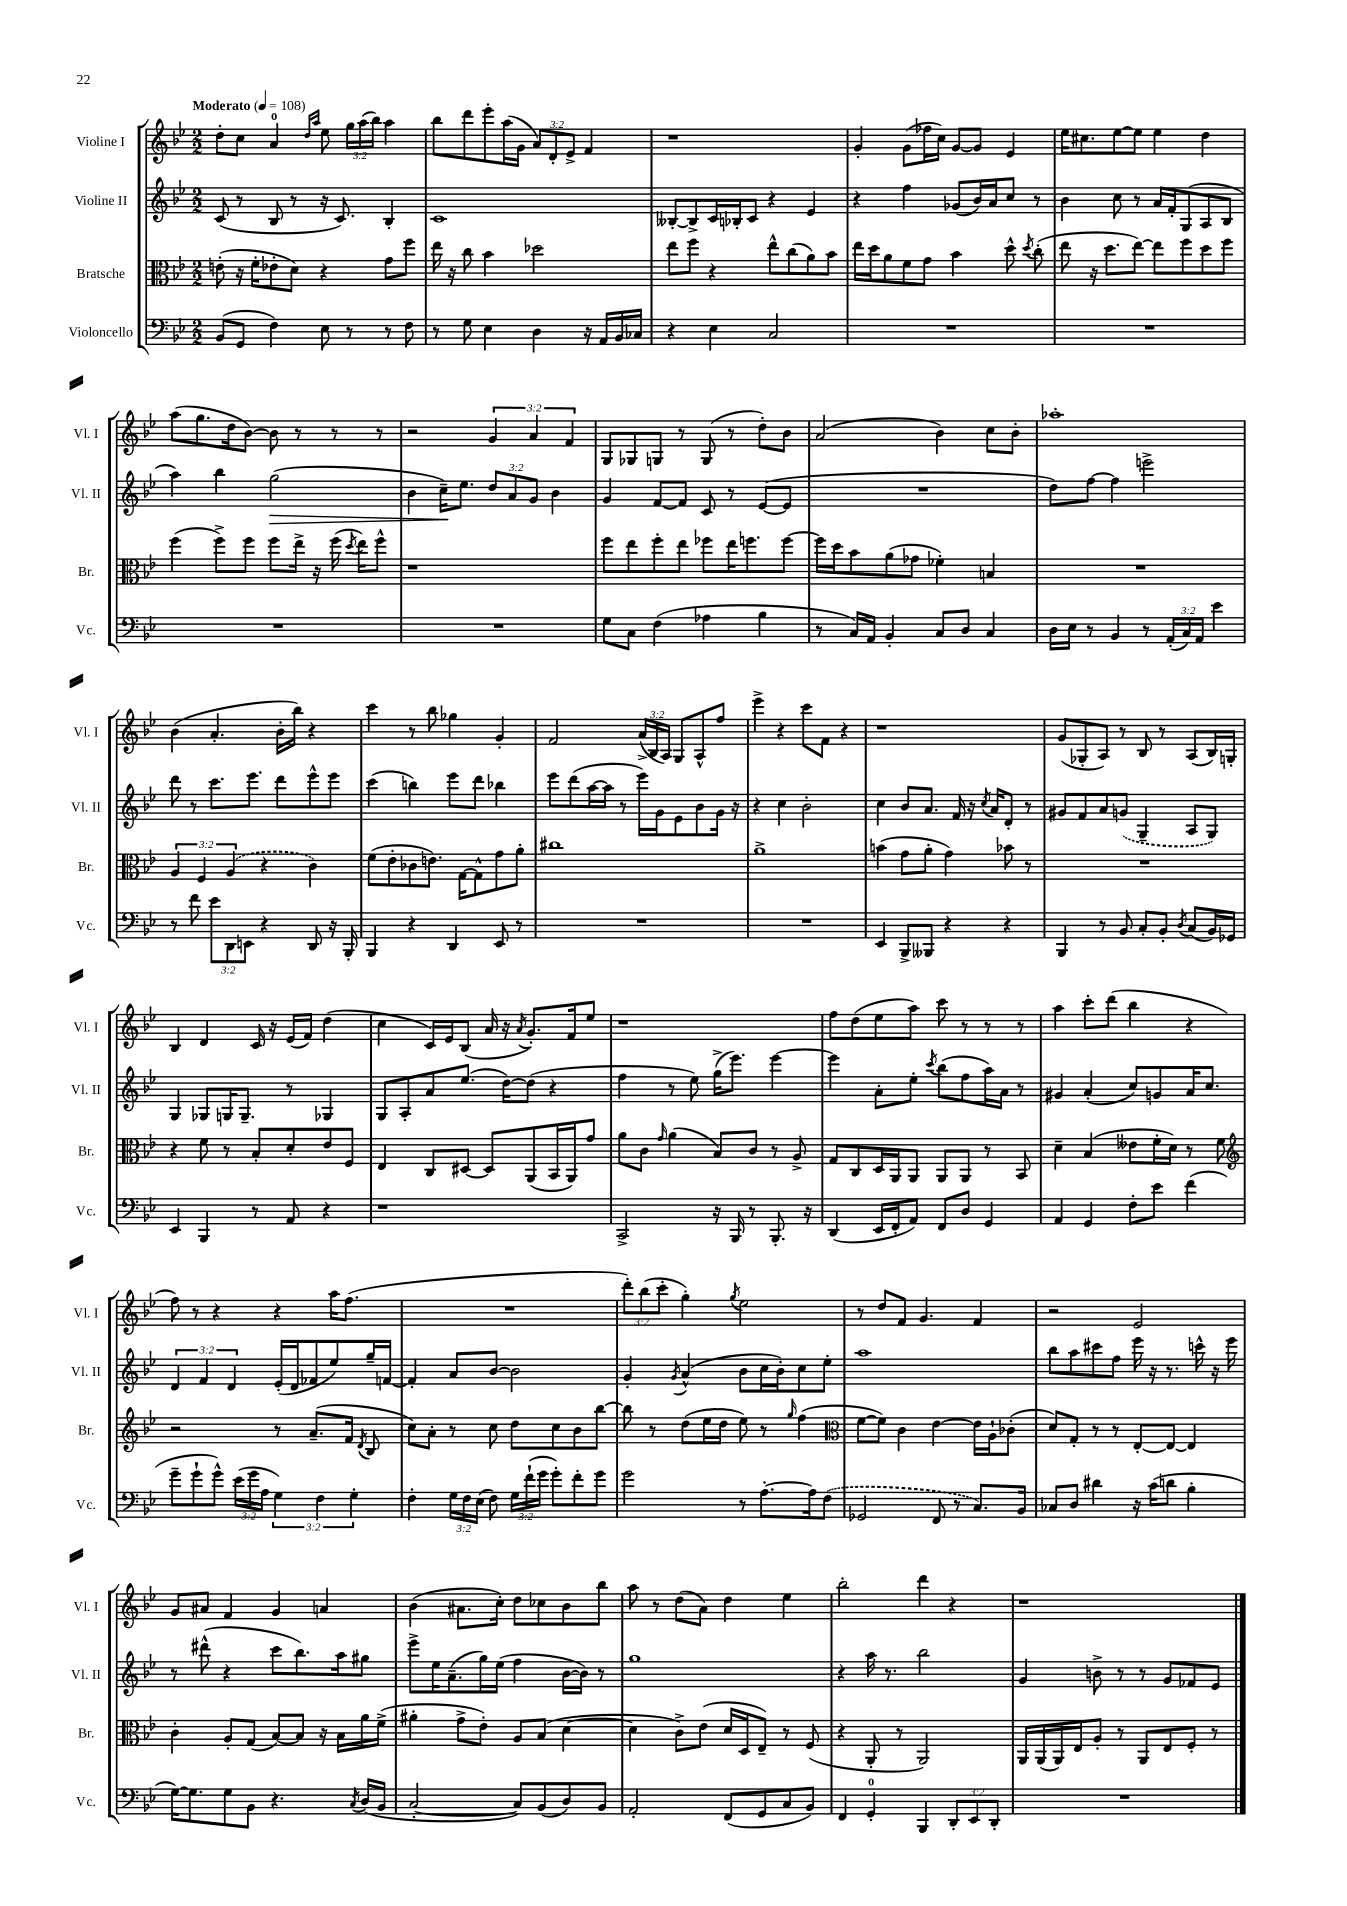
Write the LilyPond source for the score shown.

<<
\new StaffGroup <<
\new Staff = "s0" \with { instrumentName = "Violine I" shortInstrumentName = "Vl. I" } {
    \clef treble \key bes \major \numericTimeSignature \time 2/2 \override Staff.TupletNumber.text = #tuplet-number::calc-fraction-text \tempo "Moderato" 4 = 108
    \autoBeamOff d''8[-. c''8] a'4-0 \grace { d''16[ a''16] } ees''8 \tuplet 3/2 { g''16[ a''16( bes''16]) } a''4 |
    bes''8[ d'''8 ees'''8-. a''16( g'16] \tuplet 3/2 { a'8[) d'8-. ees'8]-> } f'4 |
    r1 |
    g'4-. g'8[( fes''16 c''16]) g'8[~ g'8] ees'4 |
    ees''16[ cis''8. ees''8~ ees''8] ees''4 d''4 |
    a''8[( g''8. d''16 bes'8]~) bes'8 r8 r8 r8 |
    r2 \tuplet 3/2 { g'4 a'4 f'4 } |
    g8[ ges8 g8] r8 g8( r8 d''8[-.) bes'8] |
    a'2( bes'4) c''8[ bes'8]-. |
    aes''1-. |
    bes'4( a'4.-. bes'16[-. bes''16]) r4 |
    c'''4 r8 bes''8 ges''4 g'4-. |
    f'2 \tuplet 3/2 { a'16[->( bes16 a16]) } g8[ a8-^ f''8] |
    ees'''4-> r4 c'''8[ f'8] r4 |
    r1 |
    g'8[( ges8-. a8]) r8 bes8 r8 a8[( bes16) g16]-. |
    bes4 d'4 c'16 r16 ees'16[( f'16]) d''4( |
    c''4 c'16[) ees'16 bes8]( a'16 r16 \acciaccatura { a'8 } g'8.[-.) f'16 ees''8] |
    r1 |
    f''8[ d''8( ees''8 a''8]) c'''8 r8 r8 r8 |
    a''4 c'''8[-. d'''8]( bes''4 r4 |
    f''8) r8 r4 r4 a''16[ f''8.]( |
    R1 |
    \tuplet 3/2 { d'''8[-.) bes''8( c'''8]-. } g''4-.) \acciaccatura { g''8 } ees''2 |
    r8 d''8[ f'8] g'4. f'4 |
    r2 ees'2 |
    g'8[ ais'8] f'4 g'4 a'4 |
    bes'4( ais'8.[ c''16]-.) d''8[ ces''8 bes'8 bes''8] |
    a''8 r8 d''8[( a'8]) d''4 ees''4 |
    bes''2-. d'''4 r4 |
    r1 \bar "|." |
}
\new Staff = "s1" \with { instrumentName = "Violine II" shortInstrumentName = "Vl. II" } {
    \clef treble \key bes \major \numericTimeSignature \time 2/2 \override Staff.TupletNumber.text = #tuplet-number::calc-fraction-text
    \autoBeamOff c'8( r8 bes8 r8 r16 c'8.) bes4-. |
    c'1 |
    beses8[~-. beses8-> c'16 bes16-. c'8] r4 ees'4 |
    r4 f''4 ges'8[( bes'16) a'16 c''8] r8 |
    bes'4 c''8 r8 a'16[ f'16-. g8( a8 bes8] |
    a''4) bes''4 g''2\>( |
    bes'4 c''16[--\!) ees''8.] \tuplet 3/2 { d''8[ a'8 g'8] } bes'4 |
    g'4 f'8[~ f'8] c'8 r8 ees'8[~( ees'8] |
    R1 |
    d''8[) f''8]~ f''4 e'''2-> |
    d'''8 r8 c'''8.[ ees'''8.] d'''8[ ees'''8-^ ees'''8] |
    c'''4( b''4) ees'''8[ d'''8] bes''4 |
    ees'''8[ d'''8( a''16~ a''16] r8 ees'''16[) g'16 ees'8 bes'8 g'16] r16 |
    r4 c''4 bes'2-. |
    c''4 bes'8[ a'8.] f'16 r16 \acciaccatura { c''8 } a'16[ d'8]-. r8 |
    gis'8[ f'8 a'8 \once \slurDashed g'8]( g4-- a8[ g8]) |
    g4 ges8[ g16 g8.]-- r8 ges4 |
    g8[ a8-. a'8 ees''8.]( d''16[~) d''8]( r4 |
    f''4 r8 ees''8) g''16[->( ees'''8.]) ees'''4~ |
    ees'''4 a'8[-. ees''8]-. \acciaccatura { c'''8 } bes''8[( f''8 a''16) a'16] r8 |
    gis'4 a'4-.( c''8[) g'8 a'16 c''8.] |
    \tuplet 3/2 { d'4 f'4 d'4 } ees'16[-.( d'16 fes'8 ees''8) g''16-- f'16]~ |
    f'4-. a'8[ bes'8]~ bes'2 |
    g'4-. \acciaccatura { g'8 } a'4-^( bes'8[ c''16 bes'16-.) c''8 ees''8]-. |
    a''1 |
    bes''8[ a''8 cis'''8 f''8] ees'''16 r16 r8. c'''16-^ r16 ees'''16 |
    r8 dis'''8-^( r4 c'''8[ bes''8.) a''16 gis''8] |
    ees'''8[-> ees''16 a'8.--( g''16) ees''16]( f''4 bes'16[~ bes'16]) r8 |
    g''1 |
    r4 a''16 r8. bes''2 |
    g'4 b'8-> r8 r8 g'8[ fes'8 ees'8] \bar "|." |
}
\new Staff = "s2" \with { instrumentName = "Bratsche" shortInstrumentName = "Br." } {
    \clef alto \key bes \major \numericTimeSignature \time 2/2 \override Staff.TupletNumber.text = #tuplet-number::calc-fraction-text
    \autoBeamOff e'8-.( r16 f'16[-. ees'8-. d'8]) r4 g'8[ f''8] |
    ees''16 r16 c''8 bes'4 des''2 |
    ees''8[ f''8] r4 ees''8[-^ c''8( a'8) bes'8] |
    ees''16[ d''16 a'8 f'8 g'8] bes'4 d''8-^ \acciaccatura { d''8 } c''8-.( |
    ees''8 r16 d''8.[ ees''8]~) ees''8[ f''8 d''8 f''8] |
    f''4( f''8[->) f''8] f''8[ ees''16]-> r16 f''16( \acciaccatura { d''8 } ees''16[) f''8]-^ |
    r1 |
    f''8[ ees''8 f''8-. ees''8] fes''8[ ees''16 f''8. f''8]~ |
    f''16[ d''16 bes'8 a'8( ges'8] fes'4-.) b4 |
    R1 |
    \tuplet 3/2 { a4 f4 \once \slurDashed a4( } r4 c'4) |
    f'8[( ees'8-. ces'8 e'8.]) g16[~ g8-^ g'8 a'8]-. |
    cis''1 |
    a'1-> |
    b'4( g'8[ a'8]-. g'4) bes'8 r8 |
    R1 |
    r4 f'8 r8 bes8[-. d'8-. ees'8 f8] |
    ees4 c8[ dis8]~ dis8[ a,8( bes,16 a,16) g'8] |
    a'8[ c'8] \grace { g'16 } a'4( bes8[) c'8] r8 a8-> |
    g8[ c8 d16 a,16 a,8] a,8[ a,8] r8 bes,8 |
    d'4-- bes4( eeses'8[ f'16-. d'16]) r8 f'8 |
    \clef treble r2 r8 a'8.[--( f'16] \acciaccatura { d'8 } bes8 |
    c''8[) a'8]-. r8 c''8 d''8[ c''8 bes'8 bes''8]~ |
    bes''8 r8 d''8[( ees''16 d''16] ees''8) r8 \grace { g''16 } f''4( |
    \clef alto f'8[~ f'8]) c'4 ees'4~ ees'16[ a16-! ces'8]-.( |
    d'8[) g8]-. r8 r8 ees8[~-. ees8]~ ees4 |
    c'4-. a8[-. g8]( bes8[~) bes8] r16 bes16[ a'16 f'16]->( |
    ais'4-. g'8[-> ees'8]-.) a8[ bes8]( d'4~ |
    d'4 c'8[->) ees'8]( d'16[ d16 ees8]--) r8 f8( |
    r4 a,8-. r8 a,2) |
    a,16[ a,16( a,16) ees16 a8]-. r8 a,8[ ees8 f8]-. r8 \bar "|." |
}
\new Staff = "s3" \with { instrumentName = "Violoncello" shortInstrumentName = "Vc." } {
    \clef bass \key bes \major \numericTimeSignature \time 2/2 \override Staff.TupletNumber.text = #tuplet-number::calc-fraction-text
    \autoBeamOff bes,8[( g,8] f4) ees8 r8 r8 f8 |
    r8 g8 ees4 d4 r16 a,16[ bes,16 ces16] |
    r4 ees4 c2 |
    R1 |
    R1 |
    R1 |
    R1 |
    g8[ c8] f4( aes4 bes4 |
    r8 c16[) a,16] bes,4-. c8[ d8] c4 |
    d16[ ees16] r8 bes,4 r8 \tuplet 3/2 { a,16[-.( c16) a,16] } ees'4 |
    r8 f'8 \tuplet 3/2 { ees'8[ d,8 e,8] } r4 d,8 r16 bes,,16-. |
    bes,,4 r4 d,4 ees,8 r8 |
    R1 |
    R1 |
    ees,4 bes,,8[-> beses,,8] r4 r4 |
    bes,,4 r8 bes,8 c8[-. bes,8]-. \acciaccatura { d8 } c8[( bes,16) ges,16] |
    ees,4 bes,,4 r8 a,8 r4 |
    r1 |
    c,2-> r16 bes,,16 r8 bes,,8.-. r16 |
    d,4( ees,16[ f,16-. a,8]) f,8[ d8] g,4 |
    a,4 g,4 f8[-. ees'8] f'4( |
    g'8[-- g'8-! g'8]-^) \tuplet 3/2 { ees'16[( g'16 a16] } \tuplet 3/2 { g4) f4 g4-. } |
    f4-. \tuplet 3/2 { g16[ f16 ees16]( } f8) \tuplet 3/2 { g16[ f'16-!( g'16] } g'8[-.) f'8-. g'8] |
    g'2 r8 a8.[~-. a16 \once \slurDashed f8]( |
    ges,2 f,8 r8 c8.[) bes,16] |
    ces8[ d8] dis'4 r16 c'16[( d'8] bes4-. |
    g16[~) g8. g8 bes,8] r4. \acciaccatura { c8 } d16[( bes,16] |
    c2~-. c8[) bes,8( d8) bes,8] |
    a,2-. f,8[( g,8 c8 bes,8]) |
    f,4 g,4-0-. bes,,4 \tuplet 3/2 { d,8[-. ees,8 d,8]-. } |
    R1 \bar "|." |
}
>>
>>
\layout { \context { \Score \remove "Bar_number_engraver" } }
